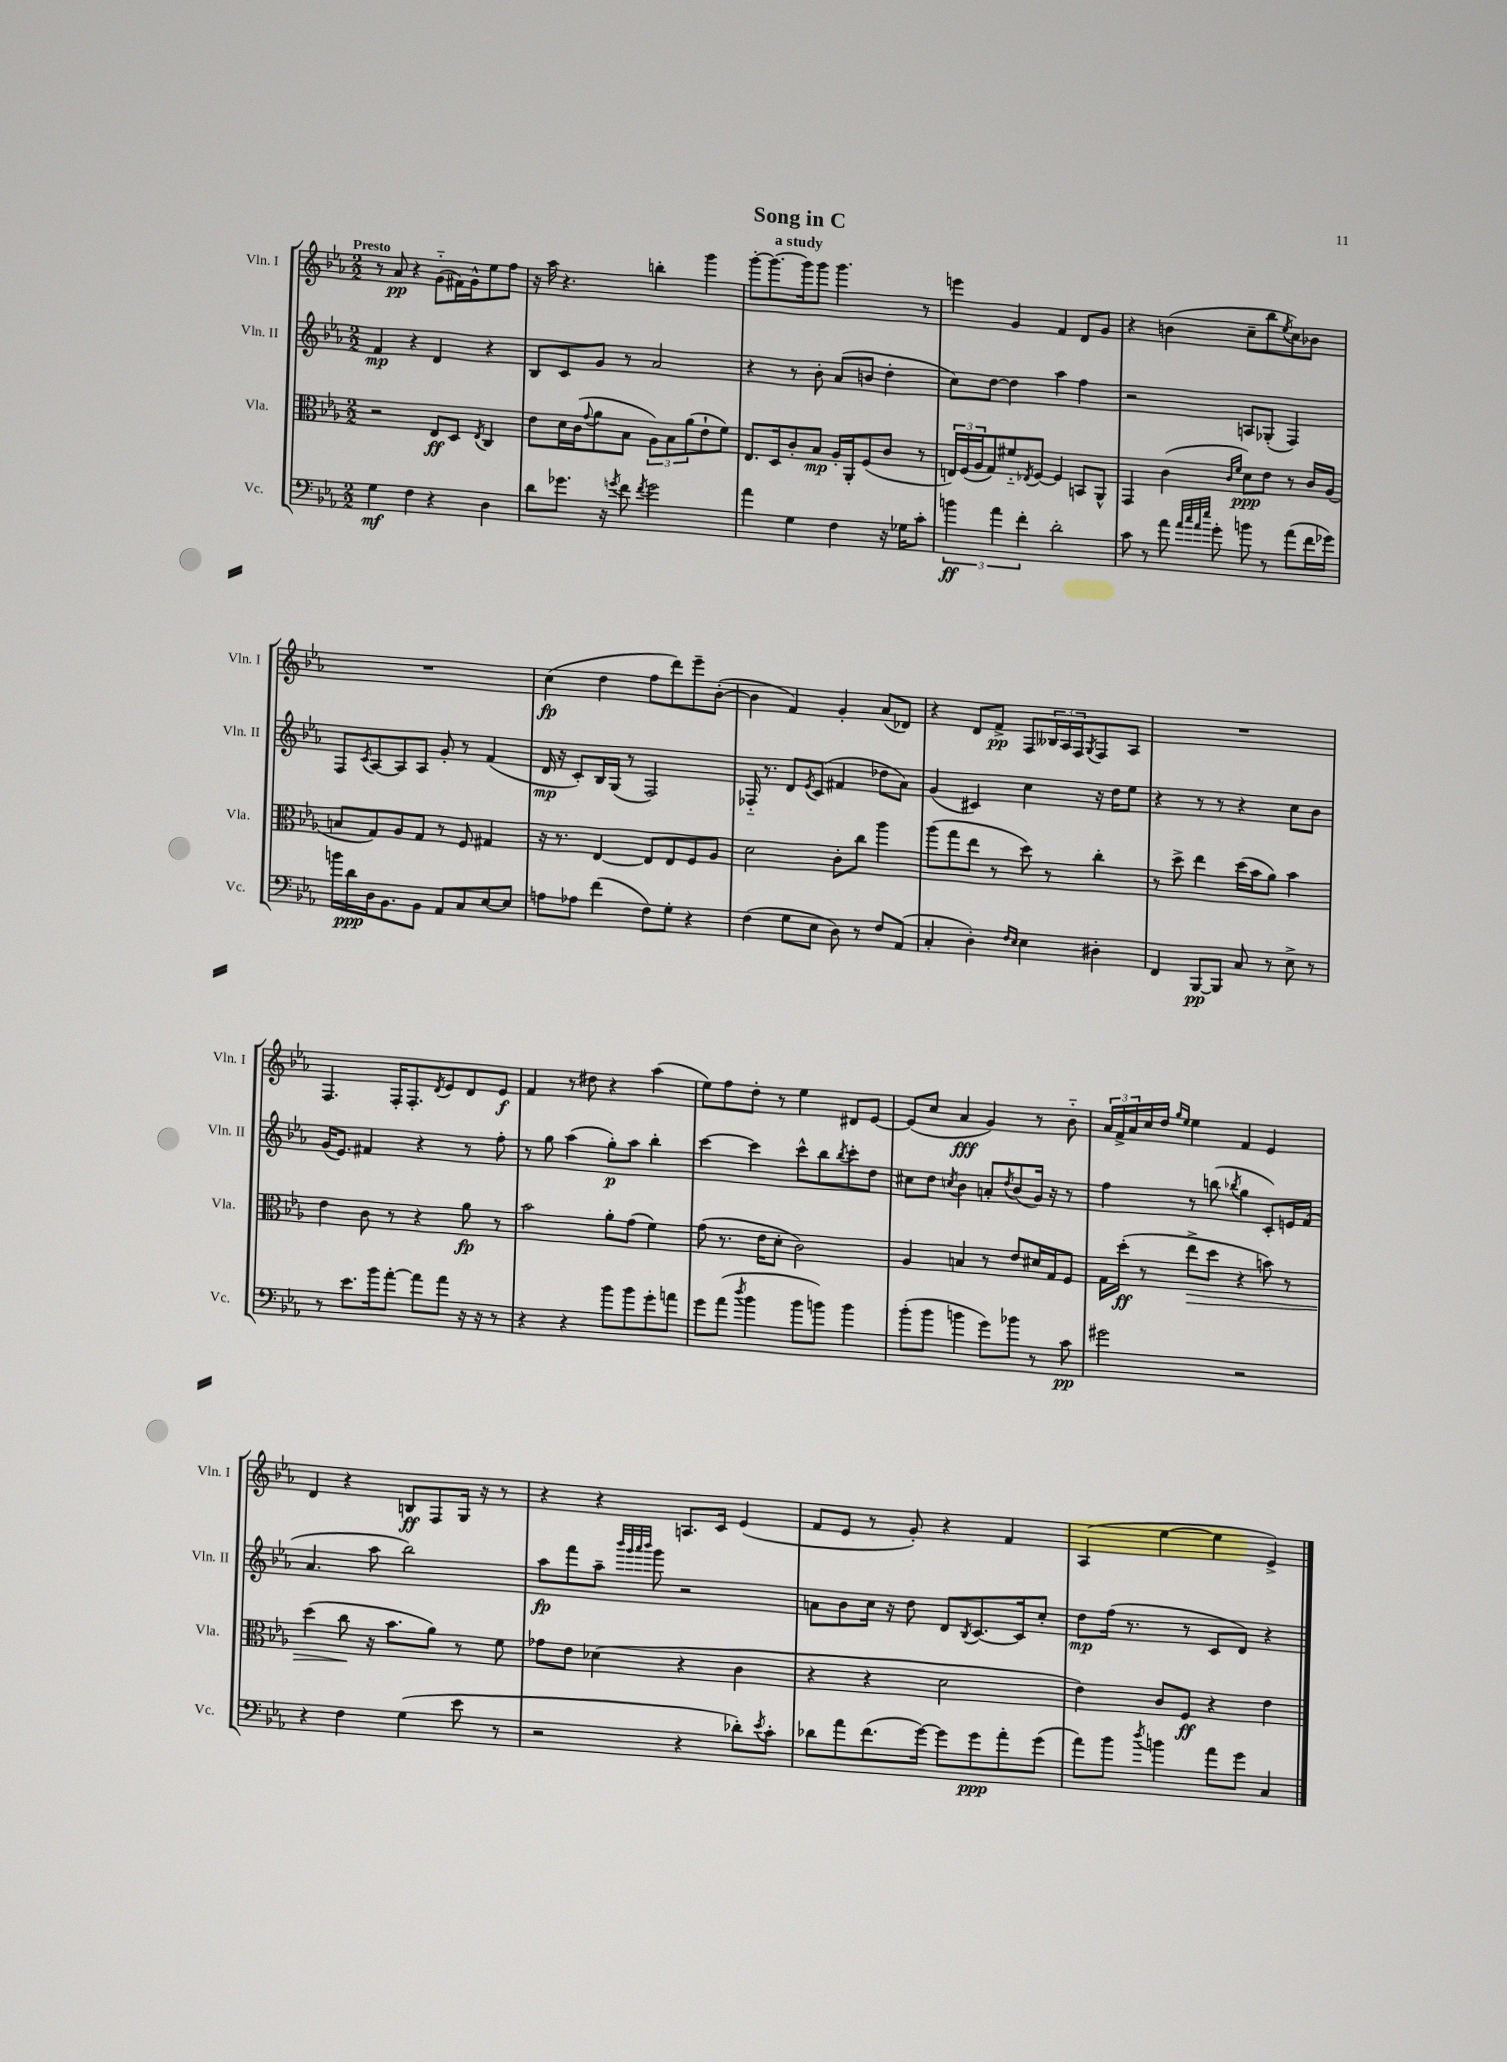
\header { title = "Song in C" subtitle = "a study" }
<<
\new StaffGroup <<
\new Staff = "s0" \with { instrumentName = "Vln. I" shortInstrumentName = "Vln. I" } {
    \clef treble \key ees \major \numericTimeSignature \time 2/2 \tempo "Presto"
    r8 aes'8\pp r4 g'8-_( fis'16) g'16-^ ees''8 f''8 |
    r16 aes''16 r4. b''4-. g'''4 |
    g'''8~-. g'''8.~ g'''16 g'''8 g'''4. r8 |
    e'''4 g'4 f'4 d'8 g'8 |
    r4 b'4( c''8-- bes''8 \acciaccatura { ees''8 } c''8) bes'8 |
    R1 |
    c''4\fp( d''4 f''8 d'''8) ees'''8-- bes'8~-.( |
    bes'4 f'4) g'4-. aes'8( des'8) |
    r4 d'8 f'8->\pp f8 \tuplet 3/2 { beses16 aes16 f16 } \acciaccatura { g8 } f8 aes8 |
    R1 |
    f4. f16-. f8.-. \acciaccatura { d'8 } ees'8 d'8 ees'8\f |
    f'4 r8 dis''8 r4 aes''4( |
    ees''8) f''8 d''8-. r8 ees''4 dis'8 ees'8~ |
    ees'8( c''8 aes'4\fff g'4) r8 bes'8-_ |
    \tuplet 3/2 { aes'16 f'16-> aes'16 } c''16 d''16 \grace { g''16 ees''16 } ees''4 f'4 ees'4 |
    d'4 r4 b8\ff f8 g16 r16 r8 |
    r4 r4 a8. c'16 ees'4( |
    f'8 ees'8 r8 g'8-.) r4 f'4 |
    aes4( ees''4~ ees''4 ees'4->) \bar "|." |
}
\new Staff = "s1" \with { instrumentName = "Vln. II" shortInstrumentName = "Vln. II" } {
    \clef treble \key ees \major \numericTimeSignature \time 2/2
    f'4\mp r4 d'4 r4 |
    bes8 c'8 g'8 r8 aes'2 |
    r4 r8 bes'8-. aes'8( b'8 d''4-. |
    c''8) d''8~ d''4 aes''4 f''4 |
    r2 a8 ges8-.( f4) |
    f8 \acciaccatura { c'8 } aes8~ aes8 aes8 g'8-. r8 f'4( |
    d'16\mp r16 c'8-.) bes16 g16( r8 f2) |
    fes16-_ r8. d'8 \acciaccatura { ees'8 } c'8( fis'4 des''8 aes'8) |
    g'4( cis'4) c''4 r16 d''16 ees''8 |
    r4 r8 r8 r4 c''8 bes'8 |
    g'16( ees'8.) fis'4 r4 r8 f''8-. |
    r8 g''8 aes''4( g''8-.\p) aes''8 bes''4-. |
    c'''4~ c'''4 c'''8-^ bes''8 \acciaccatura { bes''8 } c'''8-. d''8 |
    cis''8 d''8 \acciaccatura { c''8 } bes'4 a'8-. \acciaccatura { d''8 } bes'8( g'16) r16 r8 |
    f''4 r8 b''8( \acciaccatura { bes''8 } g''4 c'8-.) e'16 f'16( |
    aes'4. aes''8 bes''2) |
    aes''8\fp f'''8 aes''8-- \grace { bes'''32 g'''32 aes'''32 bes'''32 } g'''8 r2 |
    a'8 bes'8 c''16 r16 d''8 d'8 \acciaccatura { bes8 } c'8.~ c'16 c''8-. |
    d''8\mp f''16( r8. r8 c'8 d'8) r4 \bar "|." |
}
\new Staff = "s2" \with { instrumentName = "Vla." shortInstrumentName = "Vla." } {
    \clef alto \key ees \major \numericTimeSignature \time 2/2
    r2 ees8\ff d8 \acciaccatura { ees8 } c4 |
    ees'8 d'16 c'16( \appoggiatura { g'8 } aes'8 bes8 \tuplet 3/2 { aes8) bes8 aes'8( } ees'8-! f'8) |
    ees8. d16 c'8-. bes8\mp aes16-. aes,16-. f8( c'8 r8 |
    \tuplet 3/2 { e16) f16( aes16 } g8) fis'8-_ \acciaccatura { ees8 } f8~ f4 b,8 aes,8-^ |
    g,4 c'4( \grace { c'16 f'16 } d'8\ppp) ees'8 r8 c'16 aes16( |
    b8 g8) aes8 g8 r8 f8 gis4 |
    r16 r8. ees4~ ees8 ees8 f8 aes8 |
    d'2 c'8-. c''8 aes''4 |
    aes''8( g''8 ees''8 r8 d''8) r8 c''4-. |
    r8 d''8-> ees''4 d''16( bes'16 aes'8) bes'4 |
    ees'4 c'8 r8 r4 aes'8\fp r8 |
    bes'2 aes'8-. g'8( f'4) |
    g'8( r8. ees'16 d'8-. c'2) |
    aes4 b4 r8 ees'8 dis'16 g16 f8 |
    g16 d''16-.\ff( r8 ees''8->\> d''8 r4 b'8) r8 |
    d''4( c''8\! r16 bes'8. aes'8) r8 f'8 |
    ges'8 ees'8 des'4( r4 c'4 |
    r4 r4 d'2 |
    ees'4) c'8 f8\ff r4 ees'4 \bar "|." |
}
\new Staff = "s3" \with { instrumentName = "Vc." shortInstrumentName = "Vc." } {
    \clef bass \key ees \major \numericTimeSignature \time 2/2
    g4\mf f4 r4 d4 |
    d'8 ges'8. r16 \acciaccatura { g'8 } f'8 \acciaccatura { f'8 } g'2 |
    aes'4 g4 f4 r16 ges16 c'8-. |
    \tuplet 3/2 { b'4\ff aes'4 f'4-. } d'2-. |
    c'8 r8 aes'8 \grace { aes'32 c''32 aes'32 ees''32 } g'8-. b'8 r8 aes'8( f'16 ges'16) |
    b'16 d'16\ppp d16 bes,8. bes,8 aes,8 c8 ees8~ ees8 |
    a8 aes8 f'4( f8) g8-. r4 |
    f4( g8 ees8 d8) r8 f8 aes,8( |
    c4-. d4-.) \grace { f16 ees16 } ees4 dis4-. |
    f,4 bes,,8~\pp bes,,8 c8 r8 ees8-> r8 |
    r8 ees'8. bes'16 aes'8~-. aes'8 aes'8 r16 r16 r8 |
    r4 r4 bes'8 bes'8 g'8-. a'8 |
    g'8 aes'8( \acciaccatura { d''8 } bes'4 bes'8 b'8) b'4 |
    bes'8-.( bes'8 b'4 g'8) bes'8 r8 c'8\pp |
    gis'2 r2 |
    r4 f4 g4( ees'8 r8 |
    r2 r4 des'8-.) \acciaccatura { ees'8 } c'8-. |
    des'8 aes'8 f'8.( g'16~) g'8 g'8\ppp aes'8-. g'8( |
    aes'8) bes'8 \acciaccatura { d''8 } b'4 aes'8 g'8 c4 \bar "|." |
}
>>
>>
\layout { \context { \Score \remove "Bar_number_engraver" } }
